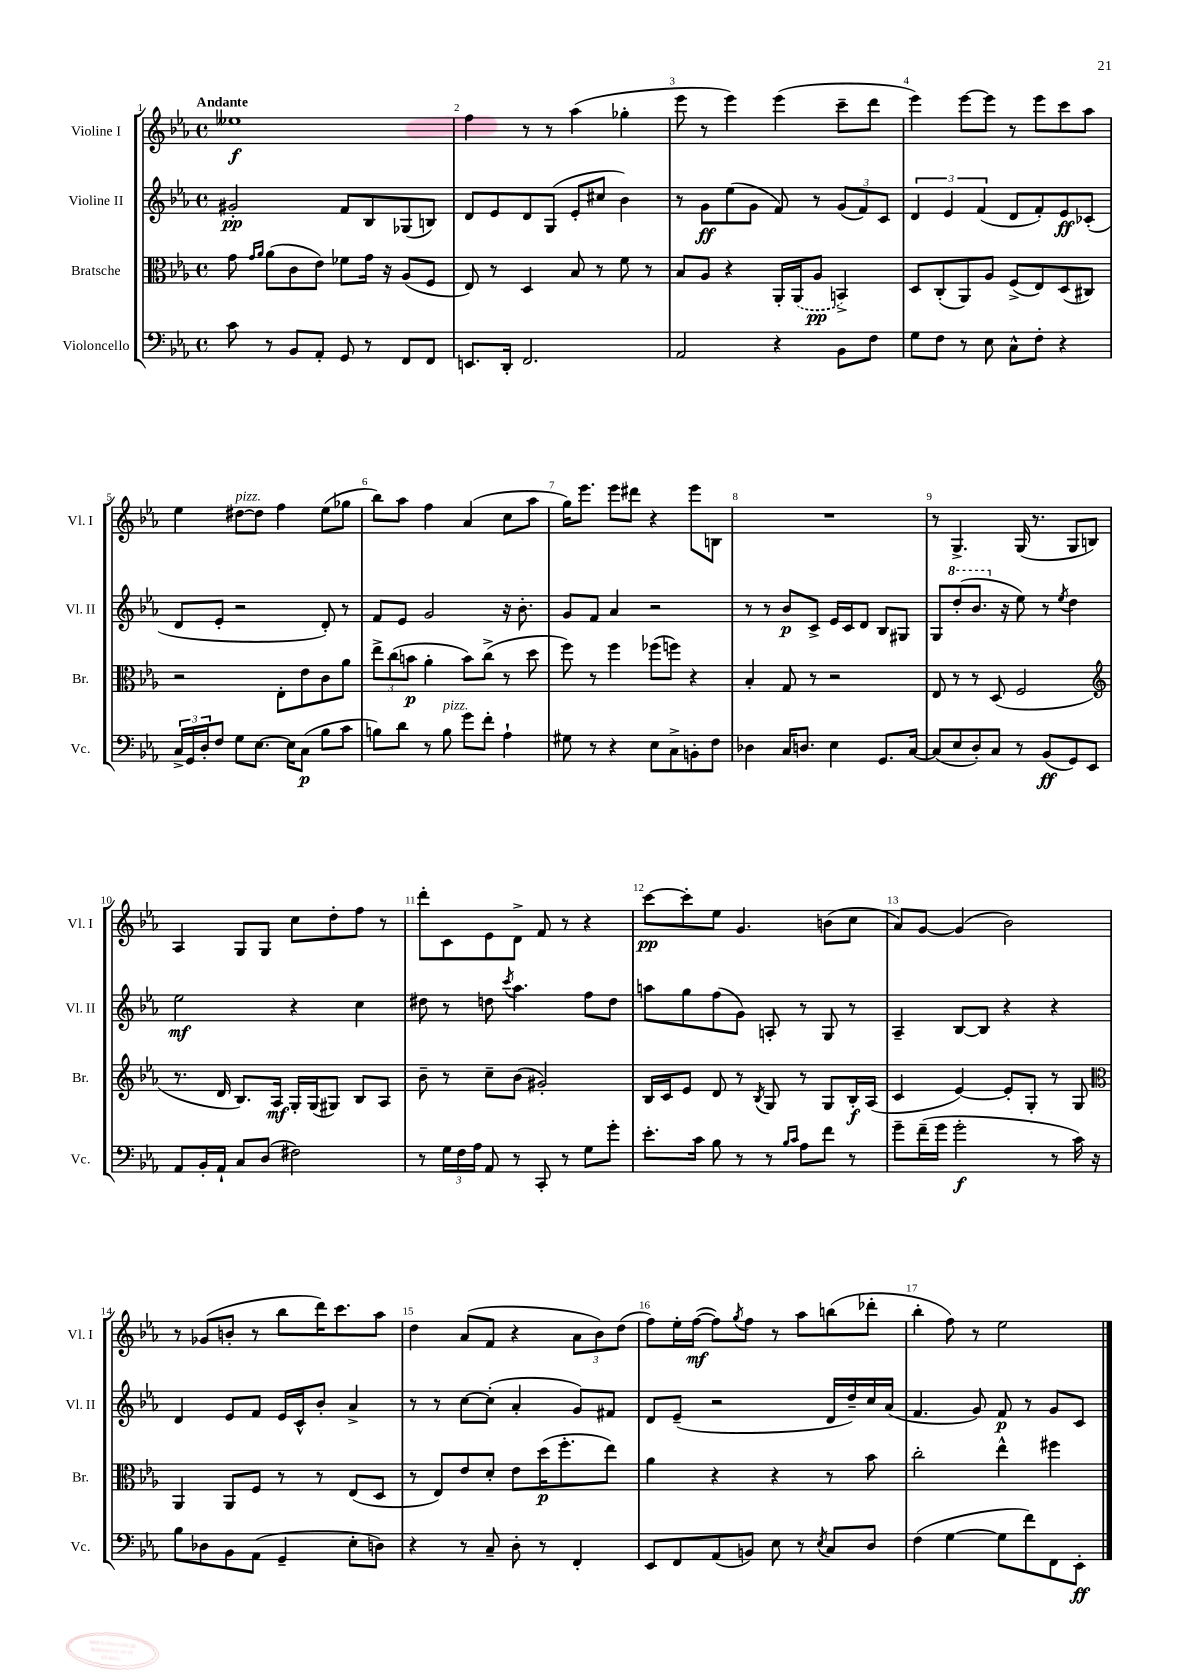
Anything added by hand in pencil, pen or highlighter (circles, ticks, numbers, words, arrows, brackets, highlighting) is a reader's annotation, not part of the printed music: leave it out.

**kern	**kern	**kern	**kern
*staff4	*staff3	*staff2	*staff1
*clefF4	*clefC3	*clefG2	*clefG2
*k[b-e-a-]	*k[b-e-a-]	*k[b-e-a-]	*k[b-e-a-]
*M4/4	*M4/4	*M4/4	*M4/4
*met(c)	*met(c)	*met(c)	*met(c)
8c	8g	2g#'	1ee--
.	16qqg	.	.
.	16qqa-	.	.
8r	(8a-	.	.
8BB-	8c	.	.
8AA-'	8e-)	.	.
8GG	8f-	8f	.
8r	16g	8B-	.
.	16r	.	.
8FF	(8A-	(8G-	.
8FF	8F	8B)	.
=	=	=	=
8.EE	8E-)	8d	4ff
.	8r	8e-	.
16DD'	.	.	.
2.FF	4D	8d	8r
.	.	(8G	8r
.	8B-	8e-'	(4aa-
.	8r	8cc#	.
.	8f	4b-)	4gg-'
.	8r	.	.
=	=	=	=
2AA-	8B-	8r	8eee-
.	8A-	8g	8r
.	4r	(8ee-	4eee-)
.	.	8g	.
4r	16AA-'	8f)	(4eee-
.	(16AA-	.	.
.	8A-	8r	.
8BB-	4BB^)	(12g	8ccc~
.	.	12f)	.
8F	.	.	8ddd
.	.	12c	.
=	=	=	=
8G	8D	6d	4eee-)
8F	(8C'	.	.
.	.	6e-	.
8r	8AA-)	.	[8eee-
.	.	(6f	.
8E-	8A-	.	8eee-]
8C^^	(8F^	8d	8r
8F'	8E-)	8f')	8eee-
4r	(8D	8e-	8ccc
.	8C#)	(8c-'	8aa-
=	=	=	=
24C^	2r	8d	4ee-
24GG	.	.	.
24D'	.	.	.
8F	.	8e-'	.
8G	.	2r	[8dd#
[8.E-	.	.	8dd#]
.	8E-'	.	4ff
16E-]	.	.	.
(8C	8e-	.	.
8B-	8c	8d')	(8ee-
8c	8a-	8r	8gg-
=	=	=	=
8B)	12ee-^	8f	8bb-)
.	(12cc	.	.
8d	.	8e-	8aa-
.	12b	.	.
8r	4a-'	2g	4ff
8B	.	.	.
8g	8b)	.	(4a-
8f'	(8cc^	.	.
4A-`	8r	16r	8cc
.	.	8.b-'	.
.	8dd	.	8aa-
=	=	=	=
8G#	8ff)	8g	16gg)
.	.	.	8.eee-
8r	8r	8f	.
4r	4ff	4a-	8eee-
.	.	.	8ddd#
8E-	(8ff-	2r	4r
8C^	8ff)	.	.
8BB'	4r	.	8eee-
8F	.	.	8B
=	=	=	=
4D-	4B-'	8r	1r
.	.	8r	.
16C	8G	8b-	.
8.D	.	.	.
.	8r	8c^	.
4E-	2r	16e-	.
.	.	16c	.
.	.	8d	.
8.GG	.	8B-	.
.	.	8G#	.
[16C	.	.	.
=	=	=	=
(8C]	8E-	8G	8r
8E-	8r	(8ddd'	4.G^
8D')	8r	8.bb-	.
8C	(8D	.	.
.	.	16r	.
8r	2F	8ee-)	(16G
.	.	.	8.r
(8BB-	.	8r	.
.	.	8qee-	.
8GG)	.	4dd	8G
8EE-	.	.	8B)
=	=	=	=
*	*clefG2	*	*
8AA-	8.r	2ee-	4A-
16BB-'	.	.	.
16AA-`	16d	.	.
8C	8.B-)	.	8G
(8D	.	.	8G
.	16A-	.	.
2F#)	16G'	4r	8cc
.	(16G	.	.
.	8G#)	.	8dd'
.	8B-	4cc	8ff
.	8A-	.	8r
=	=	=	=
8r	8b-~	8dd#	8ddd'
24G	8r	8r	8c
24F	.	.	.
24A-	.	.	.
8AA-	8cc~	8dd	8e-
.	.	8qccc	.
8r	(8b-	4.aa-	8d^
8CC'	2g#')	.	8f
8r	.	.	8r
8G	.	8ff	4r
8g'	.	8dd	.
=	=	=	=
8.e-'	16B-	8aa	[8ccc
.	16c	.	.
.	8e-	8gg	8ccc']
16c	.	.	.
8B-	8d	(8ff	8ee-
8r	8r	8g)	4.g
.	8qB-	.	.
8r	8G	8A'	.
16qqB-	.	.	.
16qqc	.	.	.
8A-	8r	8r	.
8f	8G	8G	(8b
8r	16B-'	8r	8cc
.	(16A-	.	.
=	=	=	=
8g~	4c	4A-~	8a-)
(16f~	.	.	[8g
16g	.	.	.
2g'	[4e-)	[8B-	(4g]
.	.	8B-]	.
.	8e-']	4r	2b-)
.	8G'	.	.
8r	8r	4r	.
16c)	8G	.	.
16r	.	.	.
=	=	=	=
*	*clefC3	*	*
8B-	4AA-	4d	8r
8D-	.	.	(8g-
8BB-	8AA-	8e-	8b'
(8AA-	8F	8f	8r
4GG~	8r	16e-	8bb-
.	.	16c^^	.
.	8r	8b-'	16ddd)
.	.	.	8.ccc
8E-'	(8E-	4a-^	.
8D)	8D	.	8aa-
=	=	=	=
4r	8r	8r	4dd
.	8E-)	8r	.
8r	8e-	[8cc	(8a-
8C~	8d'	(8cc']	8f
8D'	8e-	4a-'	4r
8r	(16dd	.	.
.	8.ff'	.	.
4FF'	.	8g)	12a-
.	.	.	12b-)
.	8ee-)	8f#	.
.	.	.	(12dd
=	=	=	=
8EE-	4a-	8d	8ff)
8FF	.	(8e-~	16ee-'
.	.	.	([16ff
(8AA-	4r	2r	8ff])
.	.	.	8qgg
8BB)	.	.	8ff
8E-	4r	.	8r
8r	.	.	8aa-
8qE-	.	.	.
8C	8r	16d	(8bb
.	.	16dd~)	.
8D	8b-	16cc	8ddd-'
.	.	(16a-	.
=	=	=	=
(4F	2cc'	4.f	4bb-'
[4G	.	.	8ff)
.	.	8g)	8r
8G]	4ee-^^	8f	2ee-
8f)	.	8r	.
8FF	4ff#	8g	.
8EE-'	.	8c	.
==	==	==	==
*-	*-	*-	*-
